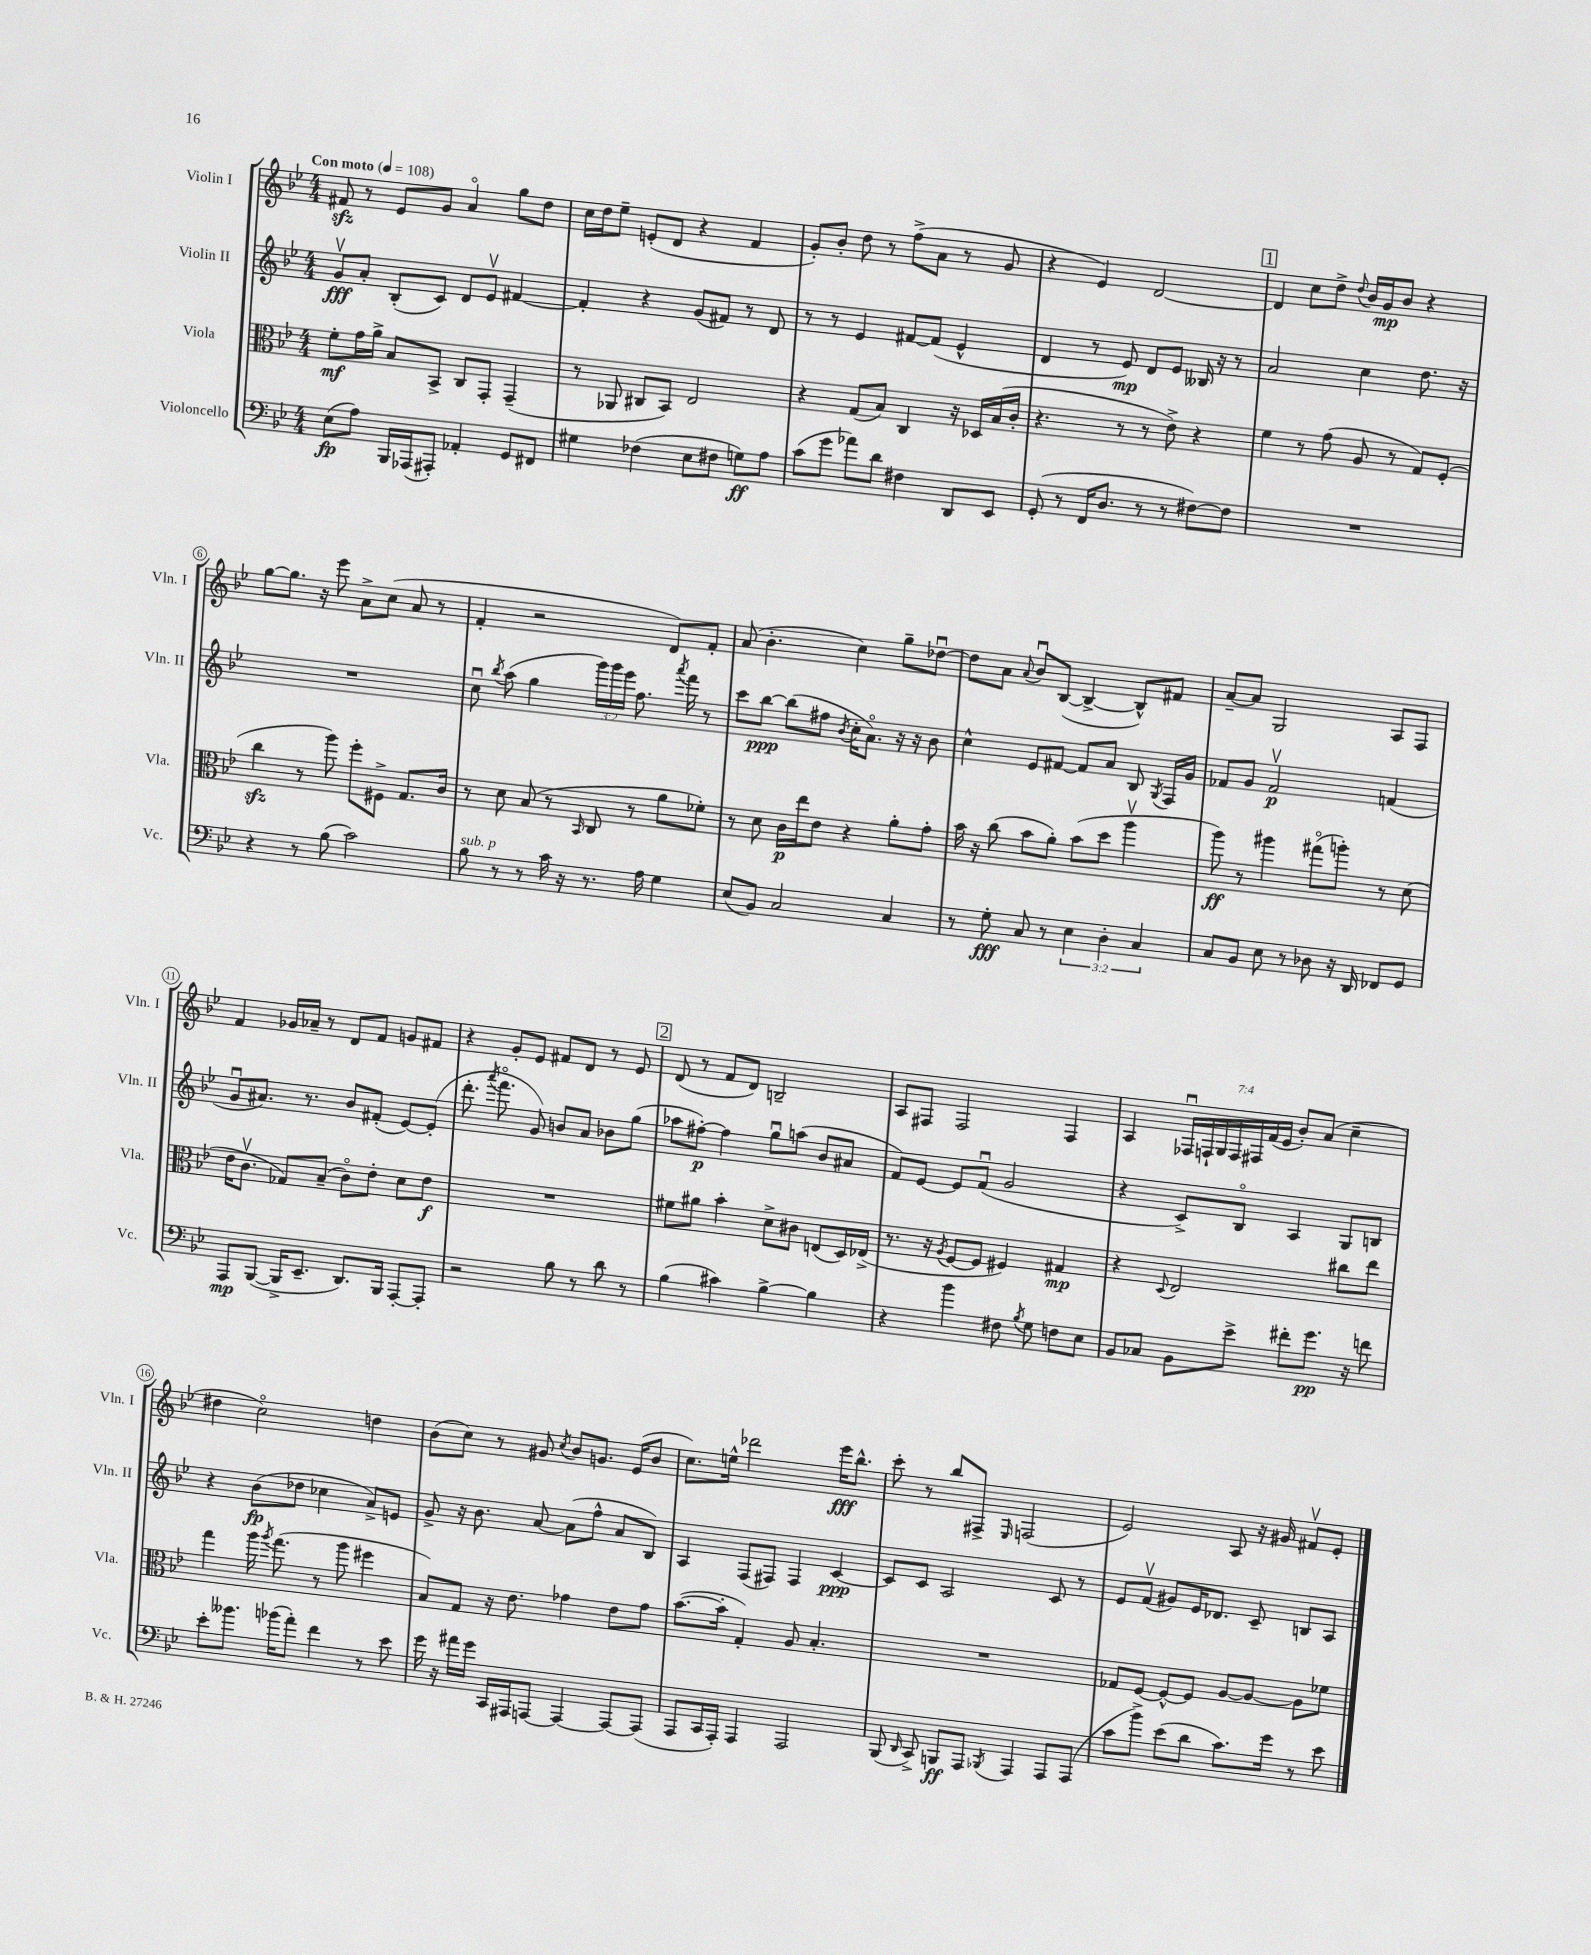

**kern	**kern	**kern	**kern
*staff4	*staff3	*staff2	*staff1
*clefF4	*clefC3	*clefG2	*clefG2
*k[b-e-]	*k[b-e-]	*k[b-e-]	*k[b-e-]
*M4/4	*M4/4	*M4/4	*M4/4
*MM108	*MM108	*MM108	*MM108
(8E-\L	8f'\L	8gv/L	8f#/
8A\J)	16g\L	8a'/J	8r
.	16a^\JJ	.	.
16BBB-/LL	8B-/L	(8B-'/L	8e-/L
(16AAA-/J	.	.	.
8AAA#'/J)	8BB-^/J	8c/J)	8g/J
4AA-'/	8C/L	8d/L	4ao/
.	8GG'/J	8e-v/J	.
8GG/L	(4GG~/	[4f#/	8gg\L
8FF#/J	.	.	8dd\J
=	=	=	=
4G#\	8r	4f#'/]	16cc\LL
.	.	.	16dd\J
.	8AA-/	.	8ee-~\J
(4F-\	8C#/L	4r	(8e'/L
.	8BB-/J)	.	8d/J
8E-\L	2E-/	(8g/L	4r
8F#\J	.	8f#/J)	.
8G\L)	.	8r	4f/
8A\J	.	8d/	.
=	=	=	=
(8c\L	4r	8r	8g'/L)
8g\J	.	8r	8b-'/J
8a-\L)	(8G/L	4e-/	8dd\
8d\J	8B-/J)	.	8r
4F#\	4C/	[8f#/L	(8ff^\L
.	.	(8f#/]J	8a\J
8DD/L	16r	4e-^^/	8r
.	16D-/LL	.	.
8EE-/J	(16B-/	.	8g/
.	16c'/JJ	.	.
=	=	=	=
(8GG'/	4.r	4d/	4r
8r	.	.	.
16FF/LK	.	8r	4e-/)
8.D/J	.	.	.
.	8r	8e-/)	.
8r	8r	8d/L	[2d/
8r	8e-^\)	8e-/J	.
[8F#\L)	4r	16B--/	.
.	.	16r	.
8F#\]J	.	8r	.
=	=	=	=
1r	4f\	2a/	4d/]
.	8r	.	8cc\L
.	(8g\	.	8dd^\J
.	.	.	8qqdd/
.	8A/	4cc\	16b-/LL
.	.	.	16g/J
.	8r	.	8b-/J
.	8G/L)	8.dd\	4r
.	(8F'/J	.	.
.	.	16r	.
=	=	=	=
4r	4cc\	1r	[8gg\L
.	.	.	8.gg\]J
8r	8r	.	.
.	.	.	16r
(8B-\	8aa\)	.	8eee-\
2c\)	8ff'\L	.	8a^\L
.	8F#^\J	.	(8cc\J
.	8.G/L	.	8a/
.	.	.	8r
.	16c/Jk	.	.
=	=	=	=
8B-\	8r	8ccu\	4f'/
.	.	8qbb-/	.
8r	8d\	(8aa\	.
8r	(8B-/	4gg\	2r
16c\	8r	.	.
16r	.	.	.
.	16qqBB-/	.	.
8.r	8C/	24ggg\LL)	.
.	.	24ggg\	.
.	.	24eee-\JJ	.
.	8r	8.ff\	.
16A\	.	.	.
4G\	8a\L	.	8d/L)
.	.	8qaaa/	.
.	.	16fff\	.
.	8f-'\J)	8r	8f'/J
=	=	=	=
(8E-/L	8r	8ccc\L	(8a/
8BB-/J)	8d\	[8bb-\J	4.b-'\
2C/	16c\LL	(8bb-\]L	.
.	16ee-\J	.	.
.	8e-\J	8ff#\J	.
.	.	8qb-/	.
.	4r	16cc'\LK	4cc\)
.	.	8.ao\J)	.
4C/	8a'\L	16r	8gg~\L
.	.	16r	.
.	8g'\J	8b-\	[8dd-u\J
=	=	=	=
8r	16b-\	4cc^^\	8dd-\]L
.	16r	.	.
8G'\	(8cc\	.	8a\J
.	.	.	8qqa/
8C/	8b-\L	8e-/L	8b-u/L
8r	8a'\J)	[8f#/J	([8B-/J
6E-\	(8b-\L	8f#/]L	4B-^/_
.	8dd\J	8a/J	.
6D'\	.	.	.
.	4aav\	8B-/	8B-^^/]L)
6C/	.	.	.
.	.	8qG/	.
.	.	16F/LL	8f#/J
.	.	16g/JJ	.
=	=	=	=
8C/L	8aa\)	8f-/L	[8a~/L
8BB-/J	8r	8g/J	8a/]J
8E-\	4aa#\	2f-v/	2G/
8r	.	.	.
8D-\	(8gg#o\L	.	.
16r	8aa'\J)	.	.
16DD/	.	.	.
8FF-/L	8r	(4f/	8A/L
8GG/J	(8d\	.	8F/J
=	=	=	=
8AAA/L	16e-\LK	8gu/L	4f/
.	8.cv\J	.	.
([8BBB-/J	.	8.a#/J)	.
16BBB-^/]LK	8G-/L)	.	16g-/LL
8.EE-~/J	.	8.r	16a-~/JJ
.	(8B-~/J	.	8r
8.DD/L)	8co\L)	8b-/L	8d/L
.	8e-'\J	(8f#'/J	8f/J
16BBB-/Jk	.	.	.
[8AAA'/L	8d\L	[8e-/L)	8g/L
8AAA'/]J	8e-\J	(8e-'/]J	8f#/J
=	=	=	=
2r	1r	8.ddd'\	4r
.	.	8qaaa/	.
.	.	8.fffo\	.
.	.	.	8g'/L
.	.	8g/)	8e-/J
8B-\	.	8b/L	8f#/L
8r	.	8a/J	8d/J
8d\	.	8b-\L	8r
8r	.	(8gg\J	8e-/
=	=	=	=
(4B-\	8f#\L	8aa-\L	(8d/
.	8a#\J	[8ff#'\J)	8r
4c#\)	4b-'\	4ff#\]	8f/L
.	.	.	8d/J)
[4B-^\	8d^\L	8ggu\L	2B~/
.	8c#\J	(8aa\J	.
4B-\]	(8E/L	8b-/L	.
.	16D/L)	8a#/J	.
.	(16E-^/JJ	.	.
=	=	=	=
4r	8.r	8f/L)	8A/L
.	.	[8e-/J	8F#/J
.	16r	.	.
.	8qA/	.	.
4b-\	[8F/L	8e-/]L	2F#/
.	8F/]J	(8fu/J	.
8F#\	4F#/)	2g/	.
8qB-/	.	.	.
8G\	.	.	.
8F\L	4G#/	.	4F#/
8E-\J	.	.	.
=	=	=	=
8BB-/L	4r	4r	4A/
8C-/J	.	.	.
.	8qqD/	.	.
8BB-\L	2E-/	8c^/L)	28F-u/LL
.	.	.	28F`/
.	.	.	28G/
.	.	.	28F/
8e-^\J	.	8B-o/J	.
.	.	.	28F#/
.	.	.	(28f/
.	.	.	28e-/JJ
8f#'\L	.	4A/	8b-'/L)
8.g\J	.	.	(8a/J
.	8cc#\L	8G/L	4cc~\
16r	.	.	.
8f\	8ee-\J	8B/J	.
=	=	=	=
8e-'\L	4gg\	4r	4dd#\
8.b--\J	.	.	.
.	16aa\	(8b-\L	2cco\)
.	8qaa/	.	.
(16b-\LK	(8.gg\	.	.
8a'\J)	.	8dd-\J	.
4f\	8r	4cc-\	.
.	8aa\	.	.
8r	4ff#\	8a^/L)	4dd\
8e-\	.	8e/J	.
=	=	=	=
16g\	8B-/L)	8g^/	(8b-\L
16r	.	.	.
16a#\LL	8G/J	16r	8cc\J)
16g\JJ	.	8.b-\	.
16CC/LL	16r	.	8r
16AAA#/J	8.e-\	.	.
[8AAA/J	.	[8a/	8g#/
.	.	.	8qcc/
4AAA/_	4g-\	(8a\]L	8b-/L
.	.	8ff^^\J	8.g/J
8AAA/_L	8e-\L	8a/L	.
.	.	.	(16e-/LK
(8AAA/]J	8g-\J	8B-/J)	8b-/J
=	=	=	=
8AAA/L	([8.b-\L	4A/	8.cc\L)
16CC/L	.	.	.
16AAA'/JJ)	16b-'\]Jk	.	16ee^^\Jk
4AAA/	4G'/)	(8F/L	2ddd-\
.	.	8F#/J)	.
2AAA/	8A/	4F#/	.
.	4.B-'/	.	.
.	.	[4c/	16eee-\LK
.	.	.	8.bb-^^\J
=	=	=	=
(8BBB-/	1r	8c/]L	8ccc'\
16qqDD/	.	.	.
8CC^/)	.	8c/J	8r
8BBB/L	.	2A/	8bb-/L
8AAA/J	.	.	8F#^/J
8qBBB-/	.	.	16qqE-/
4AAA/	.	.	(2F/
8AAA/L	.	8c/	.
(8AAA/J	.	8r	.
=	=	=	=
8c\L	8G-/L	8e-/L	2e-/)
8b-^\J)	[8F/J	(8fv/J	.
(8e-\L	8F^^/_L	8g#/L)	.
8d\J	8F/]J	16e-/K	.
.	.	8.d-/J	.
8.c\L)	[8A/L	.	8A/
.	8A/_J	8c~/	16r
16g\Jk	.	.	16g#/
8r	8A\]L	8B/L	8f#v/L
8e-\	8f-\J	8A/J	8e-'/J
==	==	==	==
*-	*-	*-	*-
